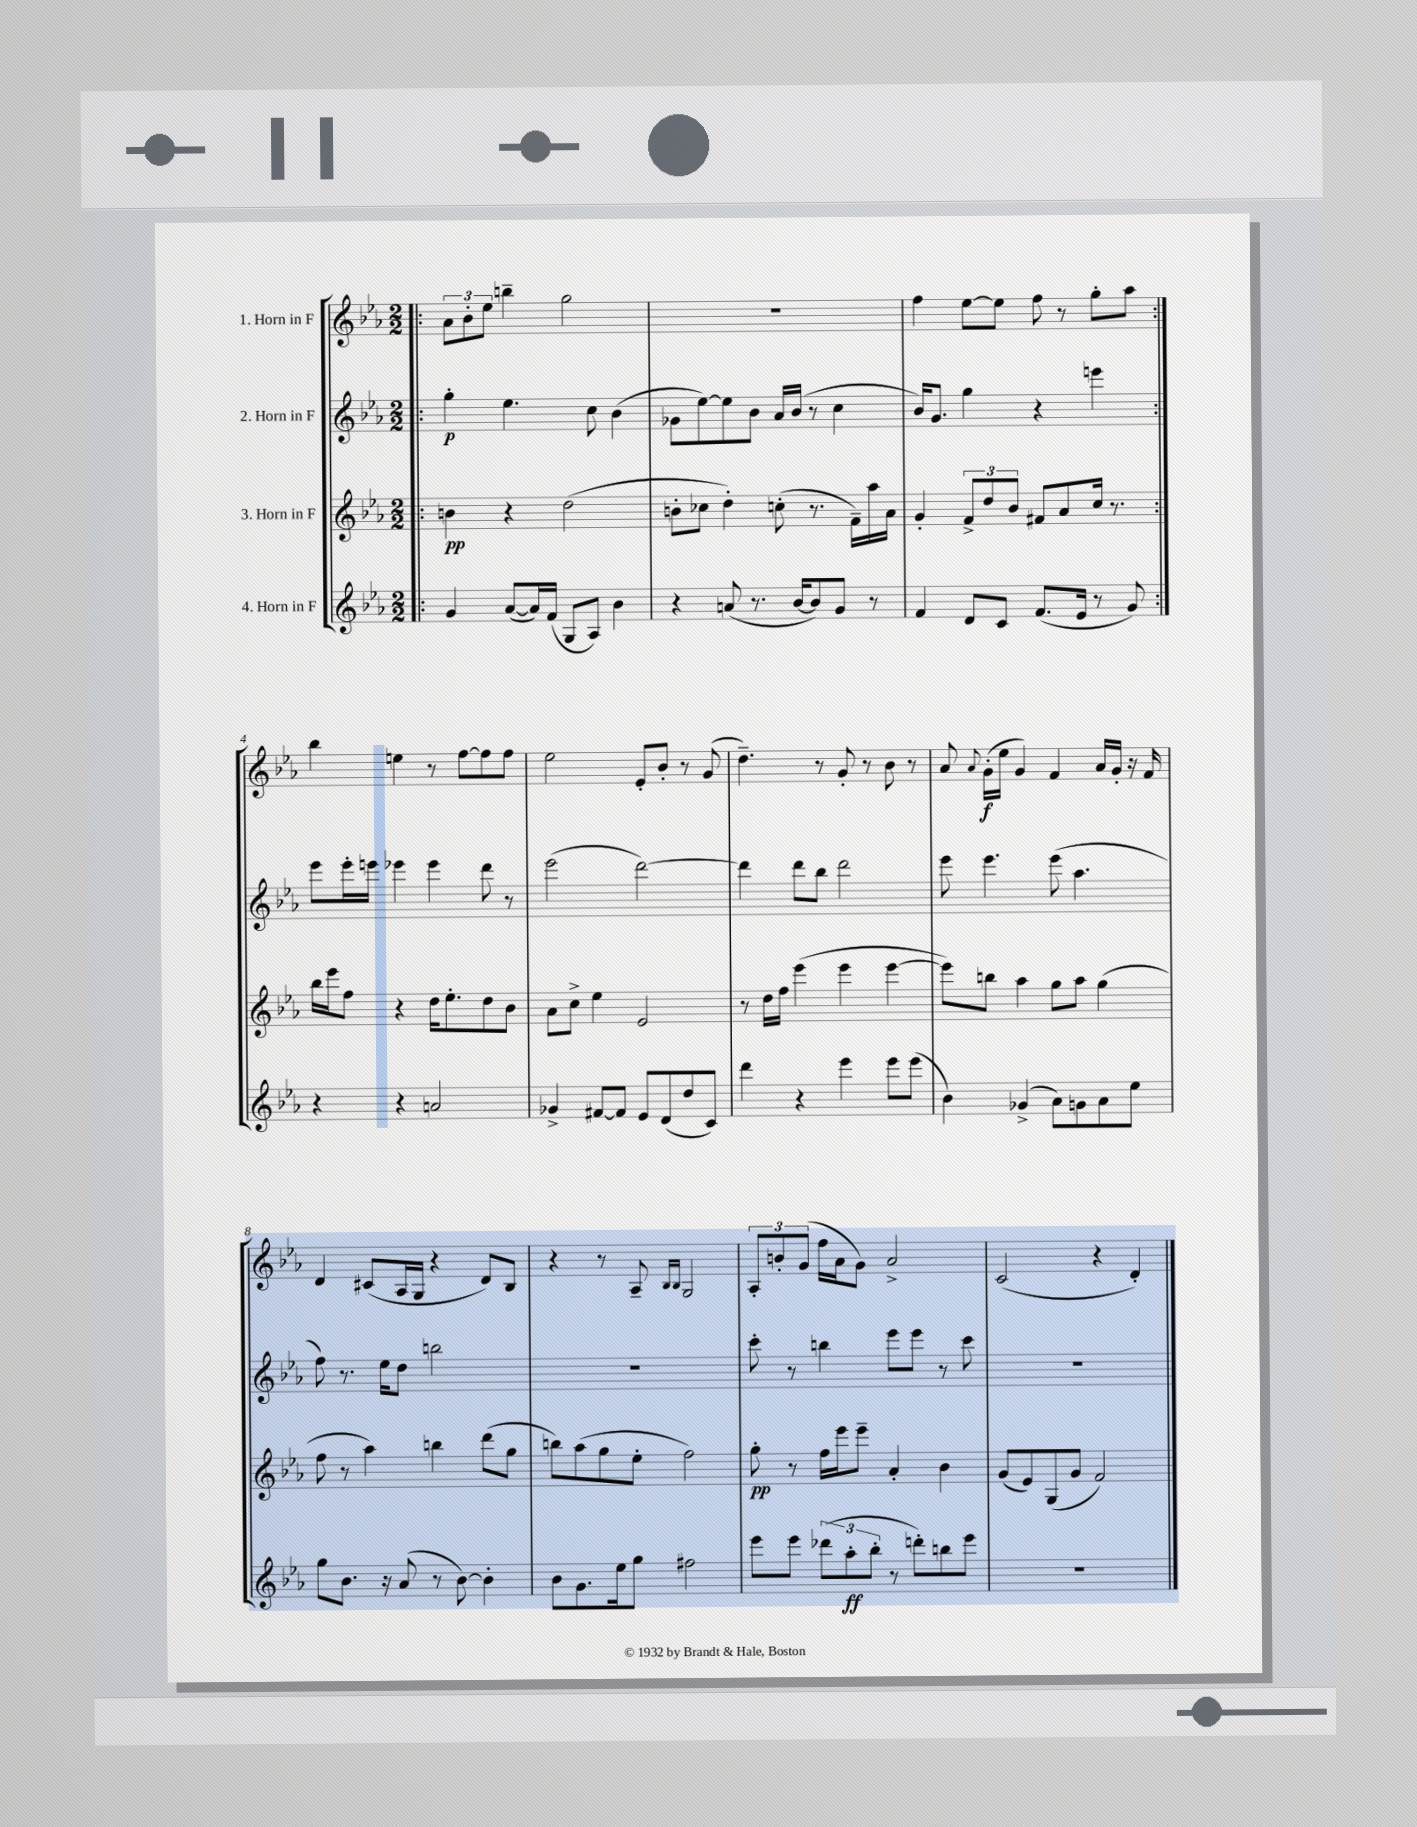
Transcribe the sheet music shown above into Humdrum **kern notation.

**kern	**kern	**kern	**kern
*staff4	*staff3	*staff2	*staff1
*clefG2	*clefG2	*clefG2	*clefG2
*k[b-e-a-]	*k[b-e-a-]	*k[b-e-a-]	*k[b-e-a-]
*M2/2	*M2/2	*M2/2	*M2/2
=!|:	=!|:	=!|:	=!|:
4g	4b	4gg'	12a-
.	.	.	12b-'
.	.	.	12ee-
([8a-	4r	4.ee-	4bb~
16a-])	.	.	.
(16f	.	.	.
8G	(2dd	.	2gg
8A-)	.	8cc	.
4b-	.	(4b-	.
=	=	=	=
4r	8b'	8g-	1r
.	8cc-	[8ee-)	.
(8a	4dd')	8ee-]	.
8.r	.	8b-	.
.	(8cc'	16a-	.
[16b-	.	(16b-	.
8b-])	8.r	8r	.
8g	.	4cc	.
.	16f~)	.	.
8r	16aa-	.	.
.	16a-	.	.
=	=	=	=
4f	4g'	16b-)	4ff
.	.	8.g	.
8d	12f^	4gg	[8ee-
.	12dd	.	.
8c	.	.	8ee-]
.	12b-	.	.
(8.f	8f#	4r	8ff
.	8a-	.	8r
16e-	.	.	.
8r	16cc	4eee	8gg'
.	8.r	.	.
8g)	.	.	8aa-
=:|!	=:|!	=:|!	=:|!
4r	16bb-	8eee-	4bb-
.	16eee-	.	.
.	8ff	16eee-'	.
.	.	16eee	.
4r	4r	4eee-	4ee
2a	16dd	4eee-	8r
.	8.ee-'	.	.
.	.	.	[8ff
.	8dd	8ddd	8ff]
.	8b-	8r	8ff
=	=	=	=
4g-^	8a-	(2eee-	2ee-
.	8cc^	.	.
[8f#	4ee-	.	.
8f#]	.	.	.
8e-	2e-	[2ddd)	8e-'
(8d	.	.	8b-'
8dd	.	.	8r
8c)	.	.	(8g
=	=	=	=
4ddd	8r	4ddd]	4.dd~)
.	16dd	.	.
.	16ff	.	.
4r	(4eee-	8ddd	.
.	.	8bb-	8r
4eee-	4eee-	2ddd	8g'
.	.	.	8r
8eee-	[4eee-	.	8b-
(8eee-	.	.	8r
=	=	=	=
4b-)	8eee-])	8eee-	8a-
.	.	.	8qqa-
.	8bb	4.eee-	(16g'
.	.	.	16ee-
(4g-^	4aa-	.	4g)
8a-)	8gg	(8eee-	4f
8g	8aa-	4.aa-	.
8a-	(4gg	.	16a-
.	.	.	16g'
8ee-	.	.	16r
.	.	.	16f
=	=	=	=
8gg	8ff	8ff)	4d
8.b-	8r	8.r	.
.	4aa-)	.	(8c#
16r	.	16ee-	.
(8a-	.	8dd	16A-
.	.	.	16G
8r	4bb	2bb	4r
[8b-)	.	.	.
4b-']	(8ddd	.	8d)
.	8gg	.	8B-
=	=	=	=
8b-	8bb)	1r	4r
8.g	(8aa-	.	.
.	8gg	.	8r
16ee-	.	.	.
8gg	8ee-'	.	8A-~
.	.	.	16qqB-
.	.	.	16qqB-
2ff#	2ff)	.	2G
=	=	=	=
8eee-	8gg'	8ccc'	12A-'
.	.	.	12b'
8eee-	8r	8r	.
.	.	.	(12g
(12ddd-	16ff	4bb	16ff
.	16eee-	.	16a-
12aa-'	.	.	.
.	8eee-~	.	8g)
12bb-'	.	.	.
8r	4a-'	8eee-	2a-^
8ddd')	.	8eee-	.
8bb	4b-	8r	.
8eee-	.	8ccc	.
=	=	=	=
1r	(8g	1r	(2c
.	8e-)	.	.
.	(8G	.	.
.	8g	.	.
.	2f)	.	4r
.	.	.	4d')
==	==	==	==
*-	*-	*-	*-
